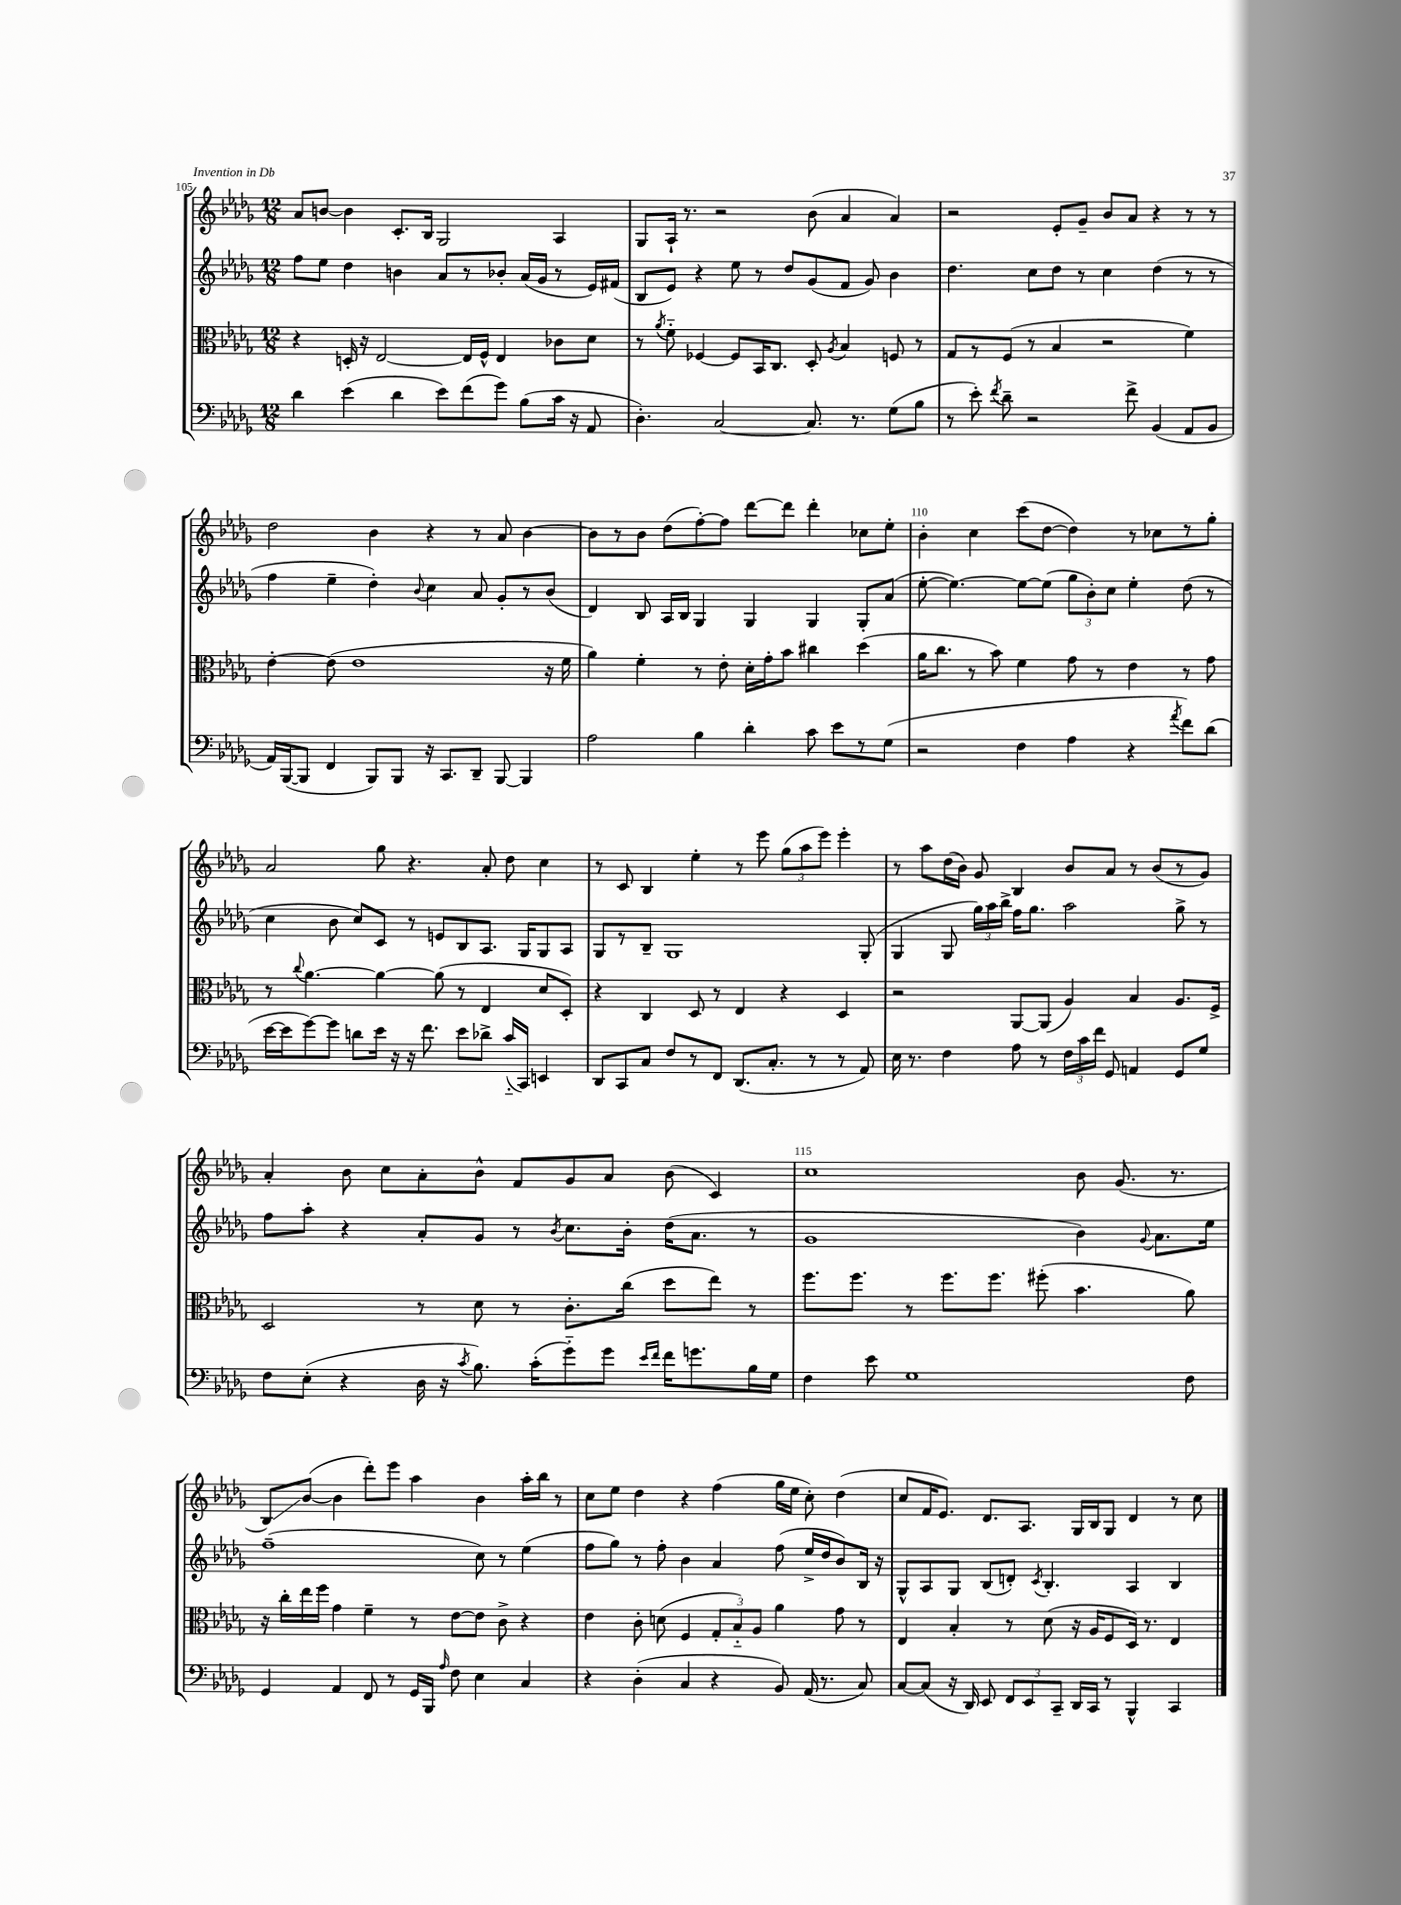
<<
\new StaffGroup <<
\new Staff = "s0" {
    \clef treble \key des \major \numericTimeSignature \time 12/8
    \autoBeamOff aes'8[ b'8]~ b'4 c'8.[-. bes16] ges2 aes4 |
    ges8[ aes16]-! r8. r2 bes'8( aes'4 aes'4) |
    r2 ees'8[-. ges'8]-- bes'8[ aes'8] r4 r8 r8 |
    des''2 bes'4 r4 r8 aes'8 bes'4~ |
    bes'8[ r8 bes'8] des''8[( f''8~-.) f''8] des'''8[~ des'''8] des'''4-. ces''8[ ees''8]-. |
    bes'4-. c''4 c'''8[( des''8]~ des''4) r8 ces''8[ r8 ges''8]-. |
    aes'2 ges''8 r4. aes'8-. des''8 c''4 |
    r8 c'8 bes4 ees''4-. r8 ees'''8 \tuplet 3/2 { ges''8[( aes''8 ees'''8]) } ees'''4-. |
    r8 aes''8[ des''16( bes'16]) ges'8 bes4 bes'8[ aes'8] r8 bes'8[( r8 ges'8]) |
    aes'4-. bes'8 c''8[ aes'8-. bes'8]-^ f'8[ ges'8 aes'8] bes'8( c'4) |
    c''1 bes'8 ges'8.( r8. |
    bes8[\glissando) bes'8]~( bes'4 des'''8[-.) ees'''8] aes''4 bes'4 aes''16[-. bes''16] r8 |
    c''8[ ees''8] des''4 r4 f''4( ges''16[ ees''16] c''8-.) des''4( |
    c''8[ f'16 ees'8.]) des'8.[ aes8.] ges16[ bes16 ges8] des'4 r8 c''8 \bar "|." |
}
\new Staff = "s1" {
    \clef treble \key des \major \numericTimeSignature \time 12/8
    \autoBeamOff f''8[ ees''8] des''4 b'4 aes'8[ r8 bes'8]-. aes'16[( ges'16] r8 ees'16[) fis'16]( |
    bes8[ ees'8]) r4 ees''8 r8 des''8[ ges'8( f'8] ges'8) bes'4 |
    des''4. c''8[ des''8] r8 c''4 des''4( r8 r8 |
    f''4 ees''4-- des''4-.) \appoggiatura { bes'8 } c''4 aes'8 ges'8[-. r8 bes'8]( |
    des'4) bes8 aes16[ bes16] ges4 ges4 ges4 ges8[-. aes'8]( |
    ees''8~-. ees''4.~) ees''8[~ ees''8]( \tuplet 3/2 { ges''8[ bes'8-.) c''8] } ees''4-. des''8( r8 |
    c''4 bes'8 c''8[) c'8] r8 e'8[ bes8 aes8.] ges16[ ges8 aes8] |
    ges8[ r8 bes8]-- ges1 ges8-.( |
    ges4 ges8 \tuplet 3/2 { ges''16[) aes''16 bes''16]-> } f''16[ ges''8.] aes''2 ges''8-> r8 |
    f''8[ aes''8]-. r4 aes'8[-. ges'8] r8 \acciaccatura { bes'8 } c''8.[ bes'16]-. des''16[( aes'8.] r8 |
    ges'1 bes'4) \appoggiatura { ges'8 } aes'8.[ ees''16] |
    f''1--( c''8) r8 ees''4( |
    f''8[ ges''8]) r8 f''8-. bes'4 aes'4 f''8( ees''16[-> des''16 bes'8) bes16] r16 |
    ges8[-^ aes8 ges8] bes8[( d'8]-.) \acciaccatura { c'8 } bes4.-. aes4 bes4 \bar "|." |
}
\new Staff = "s2" {
    \clef alto \key des \major \numericTimeSignature \time 12/8
    \autoBeamOff r4 d16-. r16 ees2~ ees16[ f16]-^ ees4 ces'8[ des'8] |
    r8 \acciaccatura { aes'8 } f'8-_ fes4~ fes8[ bes,16 c8.] des8-. \acciaccatura { aes8 } bes4 f8 r8 |
    ges8[ r8 f8]( r8 bes4 r2 f'4) |
    ees'4~-. ees'8( ees'1 r16 f'16 |
    aes'4) f'4-. r8 ees'8-. des'16[-. ges'16-. bes'8] cis''4 des''4( |
    aes'16[ c''8.] r8 bes'8) f'4 ges'8 r8 ees'4 r8 ges'8 |
    r8 \appoggiatura { c''8 } aes'4.~ aes'4~ aes'8( r8 ees4 des'8[ des8]-.) |
    r4 c4 des8 r8 ees4 r4 des4 |
    r2 aes,8[~ aes,8]( aes4) bes4 aes8.[ f16]-> |
    des2 r8 des'8 r8 c'8.[-. c''16]( des''8[ ees''8]) r8 |
    f''8.[ f''8.] r8 f''8.[ f''8.] fis''8-.( bes'4. aes'8) |
    r16 c''16[-. ees''16 f''16] ges'4 f'4-- r8 ees'8[~ ees'8] c'8-> r4 |
    ees'4 c'8-. d'8( f4 \tuplet 3/2 { ges8[-. bes8-_) aes8] } aes'4 ges'8 r8 |
    ees4 bes4-. r8 des'8( r16 aes16[ f8 des16]) r8. ees4 \bar "|." |
}
\new Staff = "s3" {
    \clef bass \key des \major \numericTimeSignature \time 12/8
    \autoBeamOff des'4 ees'4( des'4 ees'8[) f'8( ges'8]) bes8[( c'16] r16 aes,8 |
    des4.-.) c2~ c8. r8. ges8[( bes8] |
    r8 ees'8-.) \acciaccatura { f'8 } des'8-- r2 f'8-> bes,4( aes,8[ bes,8] |
    aes,16[) bes,,16~( bes,,8] f,4 bes,,8[) bes,,8] r16 c,8.[ des,8]-- bes,,8~ bes,,4 |
    aes2 bes4 des'4-. c'8 ees'8[ r8 ges8]( |
    r2 f4 aes4 r4 \acciaccatura { aes'8 } f'8[) des'8]( |
    ees'16[~ ees'16 ges'8~) ges'8] d'8[ ees'16] r16 r16 f'8. ees'8[ des'8]-> c'16[-_( c,16]) e,4 |
    des,8[ c,8 c8] f8[ r8 f,8] des,8.[( c8.]-. r8 r8 aes,8) |
    ees16 r8. f4 aes8 r8 \tuplet 3/2 { f16[ c'16 f'16] } ges,8 a,4 ges,8[ ges8] |
    f8[ ees8]-.( r4 des16 r16 \acciaccatura { c'8 } bes8.) c'16[-.( ges'8-_) ges'8] \grace { ees'16[ f'16] } f'16[ g'8. bes16 ges16] |
    f4 ees'8 ges1 f8 |
    ges,4 aes,4 f,8 r8 ges,16[ bes,,16] \grace { aes16 } f8 ees4 c4 |
    r4 des4-.( c4 r4 bes,8) aes,16( r8. c8) |
    c8[~ c8]( r16 des,16) ees,8 \tuplet 3/2 { f,8[ ees,8 c,8]-- } des,16[ c,16] r8 bes,,4-^ c,4 \bar "|." |
}
>>
>>
\layout { \context { \Score currentBarNumber = #105 \override BarNumber.break-visibility = ##(#f #t #t) barNumberVisibility = #(every-nth-bar-number-visible 5) } }
